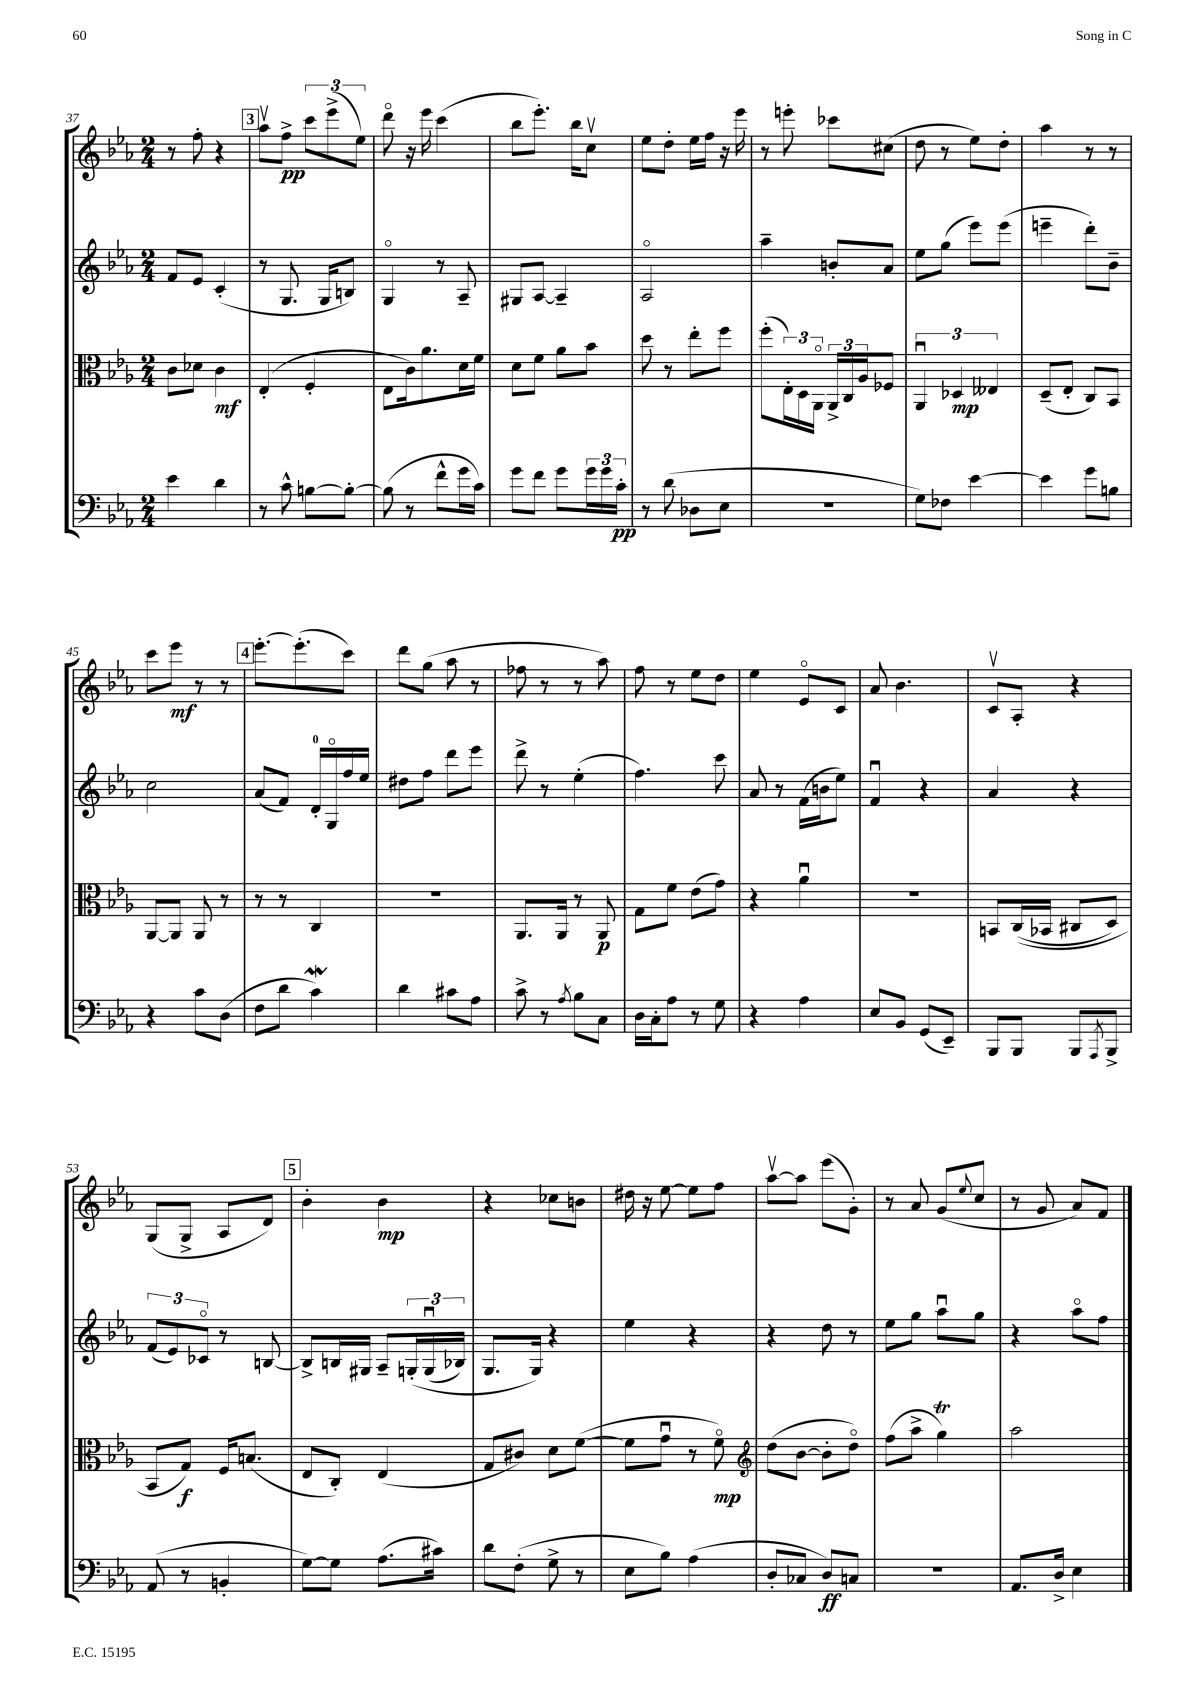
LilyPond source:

<<
\new StaffGroup <<
\new Staff = "s0" {
    \clef treble \key ees \major \numericTimeSignature \time 2/4
    r8 f''8-. r4 |
    \mark \markup { \box "3" } aes''8\upbow f''8->\pp \tuplet 3/2 { c'''8 ees'''8->( ees''8) } |
    d'''8\flageolet r16 ees'''16 c'''4( |
    bes''8 ees'''8.-.) bes''16 c''8\upbow |
    ees''8 d''8-. ees''16 f''16 r16 ees'''16 |
    r8 e'''8-. ces'''8 cis''8( |
    d''8 r8 ees''8) d''8-. |
    aes''4 r8 r8 |
    c'''8 ees'''8\mf r8 r8 |
    \mark \markup { \box "4" } ees'''8.~-. ees'''8.-.( c'''8) |
    d'''8 g''8( aes''8 r8 |
    fes''8 r8 r8 aes''8) |
    f''8 r8 ees''8 d''8 |
    ees''4 ees'8\flageolet c'8 |
    aes'8 bes'4. |
    c'8\upbow aes8-. r4 |
    g8( g8-> aes8 d'8) |
    \mark \markup { \box "5" } bes'4-. bes'4\mp |
    r4 ces''8 b'8 |
    dis''16 r16 ees''8~ ees''8 f''8 |
    aes''8~\upbow aes''8 ees'''8( g'8-.) |
    r8 aes'8 g'8( \appoggiatura { ees''8 } c''8 |
    r8 g'8 aes'8) f'8 \bar "|." |
}
\new Staff = "s1" {
    \clef treble \key ees \major \numericTimeSignature \time 2/4
    f'8 ees'8 c'4-.( |
    \mark \markup { \box "3" } r8 g8. g16 b8) |
    g4\flageolet r8 aes8-- |
    gis8 aes8~ aes4-- |
    aes2\flageolet |
    aes''4-- b'8-. aes'8 |
    ees''8 g''8( ees'''8) ees'''8( |
    e'''4-- d'''8-.) bes'8-- |
    c''2 |
    \mark \markup { \box "4" } aes'8( f'8) d'16-0-. g16\flageolet f''16 ees''16 |
    dis''8 f''8 d'''8 ees'''8 |
    d'''8-> r8 ees''4-.( |
    f''4.) c'''8 |
    aes'8 r8 f'16( b'16 ees''8) |
    f'4\downbow r4 |
    aes'4 r4 |
    \tuplet 3/2 { f'8( ees'8) ces'8\flageolet } r8 b8~ |
    \mark \markup { \box "5" } b8-> b16 gis16 aes8-- \tuplet 3/2 { g16-.\( g16\downbow( bes16) } |
    g8. g16\) r4 |
    ees''4 r4 |
    r4 d''8 r8 |
    ees''8 g''8 aes''8\downbow g''8 |
    r4 aes''8\flageolet f''8 \bar "|." |
}
\new Staff = "s2" {
    \clef alto \key ees \major \numericTimeSignature \time 2/4
    c'8 des'8 c'4\mf |
    \mark \markup { \box "3" } ees4-.( f4-. |
    ees8 c'16) aes'8. d'16 f'16 |
    d'8 f'8 aes'8 bes'8 |
    d''8 r8 ees''8-. f''8 |
    f''8-.( \tuplet 3/2 { ees16-.) d16 aes,16\flageolet } \tuplet 3/2 { aes,16-> c16 aes16 } fes8 |
    \tuplet 3/2 { aes,4\downbow des4\mp eeses4 } |
    d8--( ees8-. c8) bes,8 |
    aes,8~ aes,8 aes,8 r8 |
    \mark \markup { \box "4" } r8 r8 c4 |
    R2 |
    aes,8. aes,16 r8 aes,8\p |
    g8 f'8 ees'8( g'8) |
    r4 aes'4\downbow |
    R2 |
    b,8 c16(\( bes,16 cis8 d8) |
    bes,8 g8\f\) f16 b8.( |
    \mark \markup { \box "5" } ees8 c8-.) ees4( |
    g8 cis'8) d'8 f'8~( |
    f'8 g'8\downbow r8 f'8\flageolet\mp) |
    \clef treble d''8( bes'8~ bes'8-. d''8\flageolet) |
    f''8( aes''8-> g''4\trill) |
    aes''2 \bar "|." |
}
\new Staff = "s3" {
    \clef bass \key ees \major \numericTimeSignature \time 2/4
    ees'4 d'4 |
    \mark \markup { \box "3" } r8 c'8-^ b8~ b8~-. |
    b8( r8 f'8-^ g'16 c'16) |
    g'8 f'8 g'8 \tuplet 3/2 { g'16 g'16 c'16-.\pp } |
    r8 d'8( des8 ees8 |
    r2 |
    g8) fes8 ees'4~ |
    ees'4 g'8 b8 |
    r4 c'8 d8( |
    \mark \markup { \box "4" } f8 d'8 c'4\mordent) |
    d'4 cis'8 aes8 |
    c'8-> r8 \acciaccatura { aes8 } bes8 c8 |
    d16 c16-. aes8 r8 g8 |
    r4 aes4 |
    ees8 bes,8 g,8( ees,8--) |
    bes,,8 bes,,8 bes,,8 \acciaccatura { aes,,8 } bes,,8-> |
    aes,8( r8 b,4-. |
    \mark \markup { \box "5" } g8~) g8 aes8.( cis'16) |
    d'8 f8-.( g8-> r8 |
    ees8 bes8) aes4( |
    d8-. ces8 d8\ff) c8 |
    r2 |
    aes,8. d16-> ees4 \bar "|." |
}
>>
>>
\layout { \context { \Score currentBarNumber = #37 } }
